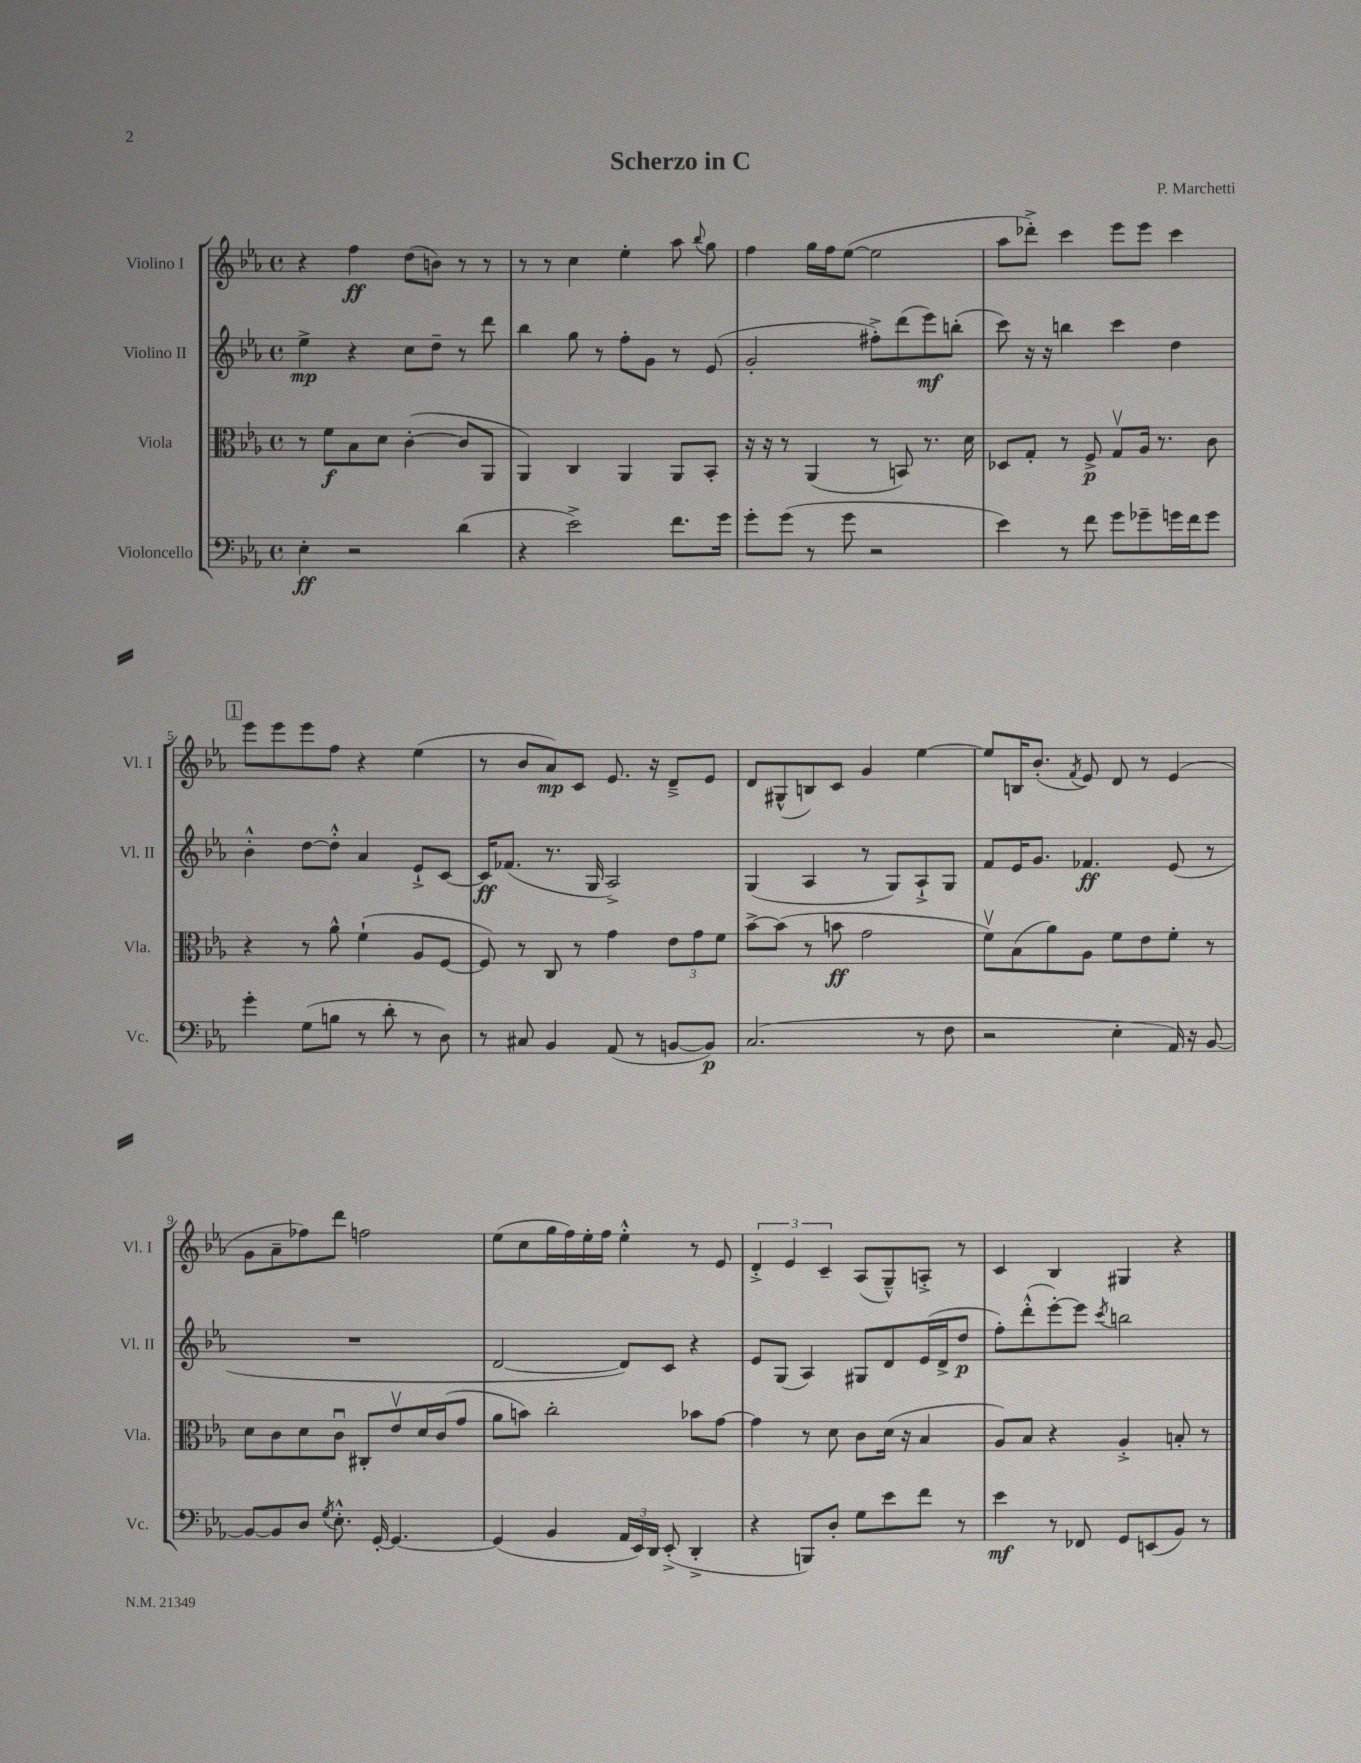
\header { title = "Scherzo in C" composer = "P. Marchetti" }
<<
\new StaffGroup <<
\new Staff = "s0" \with { instrumentName = "Violino I" shortInstrumentName = "Vl. I" } {
    \clef treble \key ees \major \defaultTimeSignature \time 4/4
    \autoBeamOff r4 f''4\ff d''8[( b'8]) r8 r8 |
    r8 r8 c''4 ees''4-. aes''8 \appoggiatura { bes''8 } g''8 |
    f''4 g''16[ f''16 ees''8]~( ees''2 |
    aes''8[ des'''8]-.->) c'''4 ees'''8[ ees'''8] c'''4 |
    \mark \markup { \box "1" } ees'''8[ ees'''8 ees'''8 f''8] r4 ees''4( |
    r8 bes'8[ aes'8\mp) c'8] ees'8. r16 d'8[---> ees'8] |
    d'8[ gis8-^( b8) c'8] g'4 ees''4~ |
    ees''8[ b16 bes'8.]-.( \acciaccatura { f'8 } ees'8) d'8 r8 ees'4( |
    g'8[ aes'8-- fes''8) d'''8] f''2 |
    ees''8[( c''8 g''16 f''16) ees''16-. f''16] ees''4-.-^ r8 ees'8 |
    \tuplet 3/2 { d'4-.-> ees'4 c'4-- } aes8[( g8---^) a8]-.-> r8 |
    c'4 bes4 gis4 r4 \bar "|." |
}
\new Staff = "s1" \with { instrumentName = "Violino II" shortInstrumentName = "Vl. II" } {
    \clef treble \key ees \major \defaultTimeSignature \time 4/4
    \autoBeamOff ees''4->\mp r4 c''8[ d''8]-- r8 d'''8 |
    bes''4 g''8 r8 f''8[-. g'8] r8 ees'8( |
    g'2-. fis''8[-.->) d'''8( ees'''8\mf) b''8]-.( |
    c'''8) r16 r16 b''4 c'''4 d''4 |
    \mark \markup { \box "1" } bes'4-.-^ d''8[~ d''8]-.-^ aes'4 ees'8[-!-> c'8]~ |
    c'16[\ff fes'8.]( r8. g16 aes2->) |
    g4( aes4 r8 g8[) aes8-!-> g8] |
    f'8[ ees'16 g'8.] fes'4.\ff ees'8( r8 |
    R1 |
    d'2~ d'8[) c'8] r4 |
    ees'8[ g8]( aes4) gis8[ d'8 ees'16( d'16-> d''8]\p |
    f''8[-.) d'''8-.-^( ees'''8~-.) ees'''8] \acciaccatura { c'''8 } b''2 \bar "|." |
}
\new Staff = "s2" \with { instrumentName = "Viola" shortInstrumentName = "Vla." } {
    \clef alto \key ees \major \defaultTimeSignature \time 4/4
    \autoBeamOff r8 f'8[\f bes8 d'8] c'4~-.( c'8[ aes,8] |
    aes,4) c4 aes,4 aes,8[ bes,8]-. |
    r16 r16 r8 aes,4( r8 b,8) r8. d'16 |
    des8[ g8]-. r8 f8->\p g8[\upbow aes16] r8. c'8 |
    \mark \markup { \box "1" } r4 r8 aes'8-^ f'4-!( aes8[ f8]~ |
    f8) r8 c8 r8 g'4 \tuplet 3/2 { ees'8[ g'8 f'8] } |
    bes'8[~-> bes'8]( r8 b'8\ff g'2 |
    f'8[\upbow) bes8( aes'8) aes8] f'8[ ees'8 f'8]-. r8 |
    d'8[ c'8 d'8 c'8]\downbow cis8[-. ees'8\upbow d'16 c'16( g'8] |
    aes'8[ b'8]) c''2-. bes'8[ g'8]~ |
    g'4 r8 d'8 c'8[ d'16]( r16 bes4 |
    aes8[) bes8] r4 aes4-.-> b8-. r8 \bar "|." |
}
\new Staff = "s3" \with { instrumentName = "Violoncello" shortInstrumentName = "Vc." } {
    \clef bass \key ees \major \defaultTimeSignature \time 4/4
    \autoBeamOff ees4-.\ff r2 d'4( |
    r4 ees'2->) f'8.[ g'16] |
    g'8[-. g'8]( r8 g'8 r2 |
    ees'4) r8 f'8 g'8[ ges'8-- g'16 f'16 g'8] |
    \mark \markup { \box "1" } g'4-. g8[( b8] r8 d'8-. r8 d8) |
    r8 cis8 bes,4 aes,8( r8 b,8[~ b,8]\p) |
    c2.( r8 f8 |
    r2 ees4-. aes,16) r16 bes,8~ |
    bes,8[~ bes,8 d8] \acciaccatura { g8 } ees8.-.-^ g,16~-. g,4.~ |
    g,4( bes,4 \tuplet 3/2 { aes,16[ ees,16) d,16] } ees,8-.->( d,4-.-> |
    r4 b,,8[) d8]-. g8[ ees'8 f'8] r8 |
    ees'4\mf r8 fes,8 g,8[ e,8( bes,8]) r8 \bar "|." |
}
>>
>>
